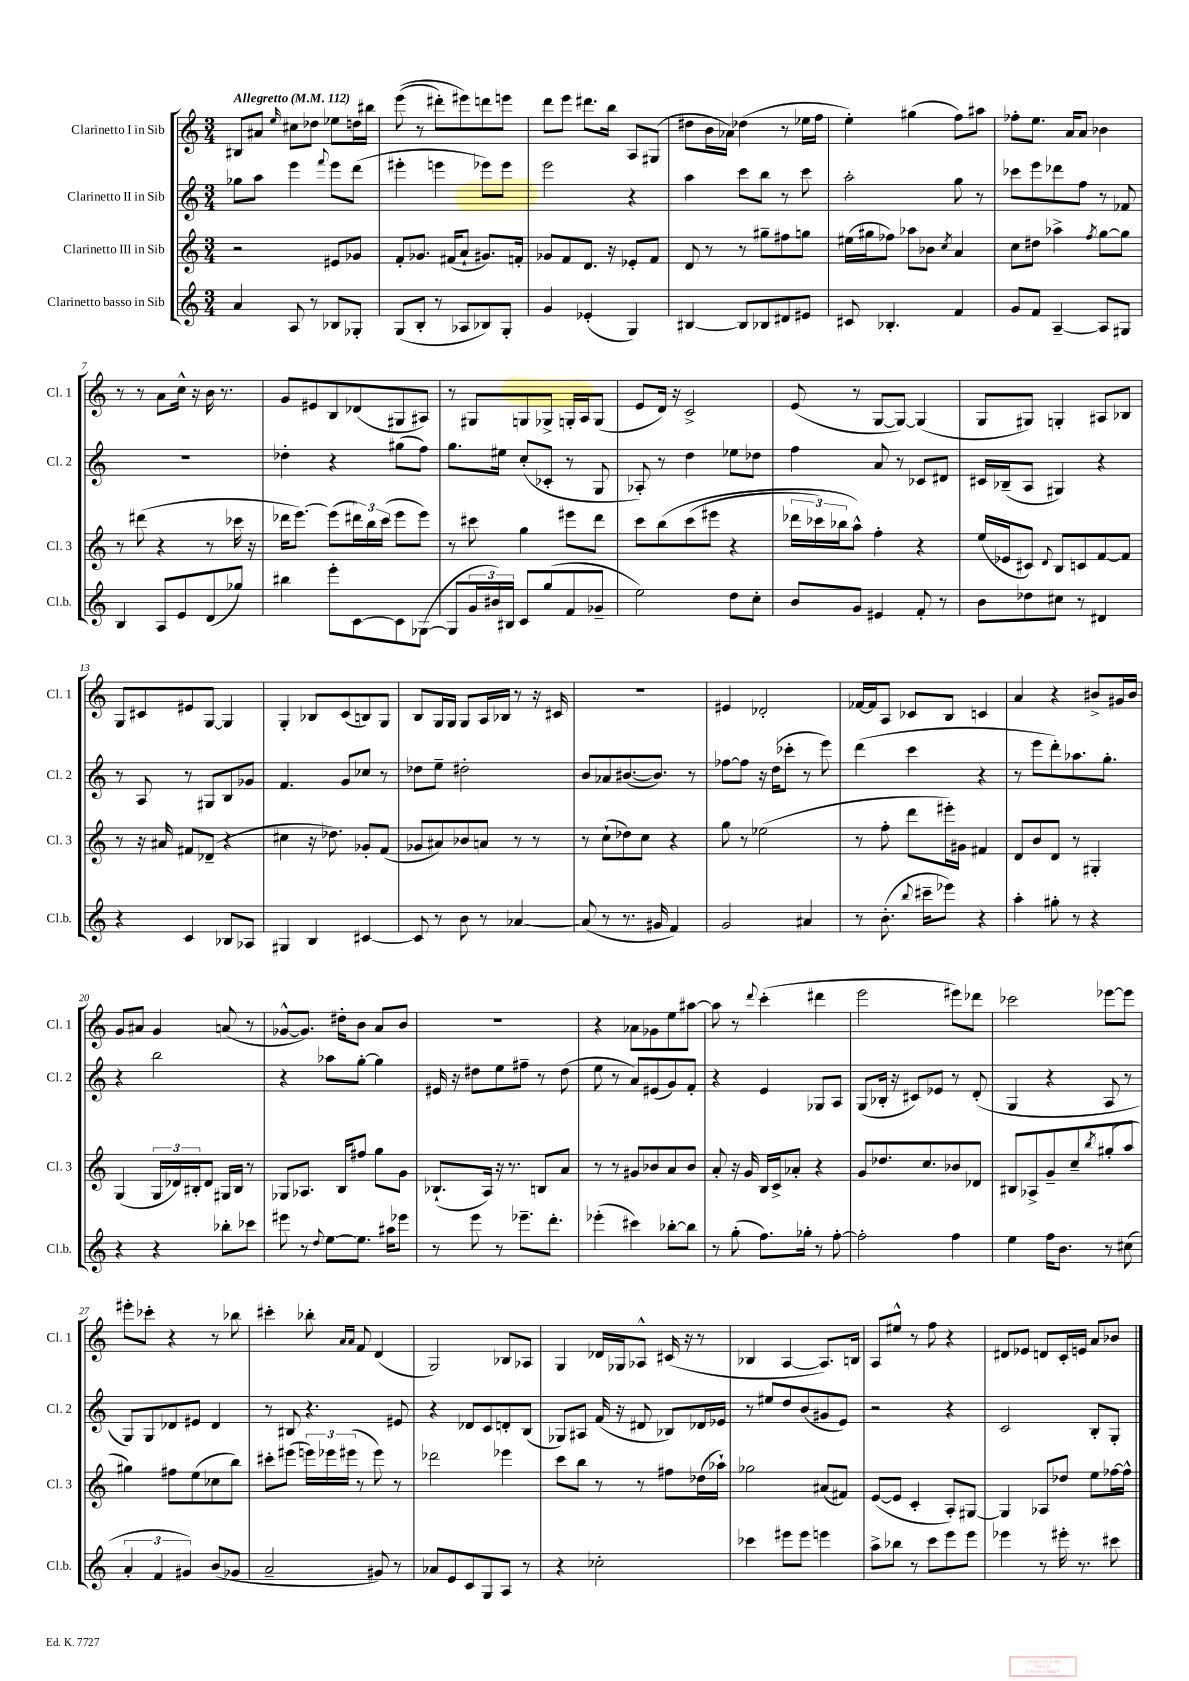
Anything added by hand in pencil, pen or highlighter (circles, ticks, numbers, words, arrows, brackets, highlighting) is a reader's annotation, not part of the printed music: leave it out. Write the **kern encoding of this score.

**kern	**kern	**kern	**kern
*part4	*part3	*part2	*part1
*staff4	*staff3	*staff2	*staff1
*I"Clarinetto basso in Sib	*I"Clarinetto III in Sib	*I"Clarinetto II in Sib	*I"Clarinetto I in Sib
*I'Cl.b.	*I'Cl. 3	*I'Cl. 2	*I'Cl. 1
*clefG2	*clefG2	*clefG2	*clefG2
*k[]	*k[]	*k[]	*k[]
*M3/4	*M3/4	*M3/4	*M3/4
*MM112	*MM112	*MM112	*MM112
=1	=1	=1	=1
!	!	!	!LO:TX:a:B:t=Allegretto
4a/	2r	8gg-X\L	8B#X/L
.	.	8aa\J	8a#X/J
.	.	.	16qqee/
8A/	.	4eee\	8cc#X\L
8r	.	.	8dd-X\J
.	.	8qqfff/	.
8B-X/L	8e#X/L	8eee\L	8ee-X\L
8G-X'/J	8g-X/J	(8ddd\J	16ddn\L
.	.	.	16bb#X\JJ
=2	=2	=2	=2
(8G/L	8f'/L	4eee#X'\	((8eee\
8B'/J	8.g-X/J	.	8r
8r	.	4eeen\	8ddd#X'\L)
.	(16f#X/KL	.	.
8A-X/L	8a`/J	.	8eee#X\)
8B-X/)	8.g#X/L)	8eee-X\L)	8dddn\
8G'/J	.	8eee-\J	8eeen\J
.	16fn'/Jk	.	.
=3	=3	=3	=3
4g/	8g-X/L	2eee\	8ddd\L
.	8f/	.	8eee\J
(4e-X'/	8.d/J	.	8.ddd#X\L
.	16r	.	16bb\Jk
4G/)	8e-X'/L	4r	8A/L
.	8f/J	.	(8G#X/J
=4	=4	=4	=4
[4B#X/	8d/	4aa\	8dd#X\L
.	8r	.	16b\L
.	.	.	16a-X\JJ)
8B#/L]	8r	8ccc\L	(4dd-X\
8B-X/	8gg#X~\L	8bb\J	.
8d#X/	8ff#X\	8r	8r
8e#X/J	8ggn\J	8ccc\	16ee-X\LL
.	.	.	16ff\JJ
=5	=5	=5	=5
8c#X/	(16ee#X\LL	2aa'\	4ee'\)
.	16gg#X\J	.	.
4.B-X'/	8ff-X\J)	.	.
.	8aa-X\L	.	(4gg#X\
.	8b-X\J	.	.
.	8qcc/	.	.
4f/	4a/	8gg\	8ff\L)
.	.	8r	8aa#X\J
=6	=6	=6	=6
8g/L	8cc\L	8ccc-X\L	8ff-X'\L
8f/J	8dd#X\J	8eee\	8.ee\J
[4A~/	4aa-X^\	8ddd-X\	.
.	.	.	16a/KL
.	.	8ff\J	8a/J
.	8qff/	.	.
8A/L]	[8gg\L	8r	4b-X\
8G#X/J	8gg\J]	8f-X/	.
!!LO:LB:g=z
=7	=7	=7	=7
4B/	8r	2.r	8r
.	(8ddd#X\	.	8r
8A/L	4r	.	8a\L
8e/	.	.	16cc^^\Jk
.	.	.	16r
(8d/	8r	.	16b\
.	.	.	8.r
8gg-X/J)	16ccc-X\	.	.
.	16r	.	.
=8	=8	=8	=8
4bb#X\	16ddd-X\KL	4dd-X'\	8g/L
.	[8.eee\J)	.	.
.	.	.	8e#X/
8eee'\L	(8eee\L]	4r	8B/
[8c\	24ddd#X\L)	.	(8d-X/
.	24bb\	.	.
.	(24ccc\JJ	.	.
8c\]	8eee\L	(8gg#X\L	8G#X/
([8G-X\J	8eee\J)	8ff\J)	8A#X/J)
=9	=9	=9	=9
8G-/L]	8r	8.gg\L	8r
24g/L	8ccc#X\	.	8G#X/L
24b#X/)	.	.	.
.	.	16ee#X\Jk	.
24B#X/JJ	.	.	.
8c/L	4gg\	(8cc'/L	8Gn/
(8gg/	.	8c-X'/J	8G-X^/J
8f/	8eee#X\L	8r	16Gn'/LL
.	.	.	16A/J
8g-X~/J	8ddd\J	8G/	(8G/J
=10	=10	=10	=10
2ee\)	8ccc\L	8A-X'/)	8e/L
.	(8bb\	8r	16d/Jk)
.	.	.	16r
.	(8ccc\	4dd\	2c^/
.	8eee#X\J	.	.
8dd\L	4r	8ee-X\L	.
8cc'\J	.	8dd-X\J	.
=11	=11	=11	=11
8b/L	24ddd-X\LL	4ff\	(8e/
.	24ccc-X\)	.	.
.	24bb-X\J	.	.
8g/J	8aa^^\J)	.	8r
4e#X/	4ff'\	8a/	[8G/L
.	.	8r	8G/J_)
8f'/	4r	8c-X/L	(4G/]
8r	.	8d#X/J	.
=12	=12	=12	=12
8b\L	(16ee/LL	16c#X/LL	8G/L
.	16e-X/J	(16B-X~/J	.
8dd-X\	8c#X/J)	8A/J	8G#X/J)
.	8qqd/	.	.
8cc#X\J	8B/L	4G#X/)	4Gn'/
8r	8cn/	.	.
4d#X/	[8f/	4r	8A#X/L
.	8f/J]	.	8B-X/J
!!LO:LB:g=z
=13	=13	=13	=13
4r	8r	8r	8G/L
.	16r	8A/	8c#X/
.	16a#X/	.	.
4c/	8f#X/L	8r	8e#X/
.	(8d-X~/J	8G#X/L	[8G/J
8B-X/L	4r	8B/	4G/]
8A-X/J	.	8g-X/J	.
=14	=14	=14	=14
4G#X/	4cc#X\	4.f/	4G'/
4B/	16r	.	8B-X/L
.	8.dd-X\)	.	.
.	.	8g/L	(8c/
[4c#X/	8g-X'/L	8cc-X/J	8Bn/)
.	(8f/J	8r	8G/J
=15	=15	=15	=15
8c#/]	8g-X/L	8dd-X\L	8B/L
8r	8a#X/)	8ee~\J	16G/L
.	.	.	16G/JJ
8b\	8b-X/	2dd#X'\	8G/L
8r	8an/J	.	16A/L
.	.	.	16B-X/JJ
[4a-X/	8r	.	8r
.	8r	.	16r
.	.	.	16c#X/
=16	=16	=16	=16
(8a-/]	8r	8b/L	2.r
8r	(8cc`\L	8a-X/	.
8.r	8dd-X\)	([8.b#X/	.
.	8cc\J	.	.
16g#X/	.	8.b#/J])	.
4f/)	4r	.	.
.	.	8r	.
=17	=17	=17	=17
2g/	8gg\	[8ff-X\L	4e#X/
.	8r	8ff-\J]	.
.	(2ee-X\	16r	2d-X'/
.	.	(16dd\KL	.
.	.	8ccc-X'\J	.
4a#X/	.	8r	.
.	.	8eee\)	.
=18	=18	=18	=18
8r	8r	(4ddd\	[16f-X/LL
.	.	.	16f-/J]
(8.b'\	8ff'\	.	8A/J
.	8ddd\L	4ccc\	8c-X/L
8qqbb/	.	.	.
16ccc#X~\KL	.	.	.
8eee-X\J)	16eee#X'\L)	.	8B/J
.	16g#X\JJ	.	.
4r	4f#X/	4r	4cn/
=19	=19	=19	=19
4aa'\	8d/L	8r	4a/
.	8b/	8eee\L	.
8gg#X'\	8d/J	8ddd'\)	4r
8r	8r	8.aa-X\	.
4r	4G#X'/	.	8b#X^/L
.	.	8.gg'\J	.
.	.	.	16g#X/L
.	.	.	16b#/JJ
!!LO:LB:g=z
=20	=20	=20	=20
4r	(4G/	4r	8g/L
.	.	.	8a#X/J
4r	24G/LL	2bb\	4g/
.	24d-X/)	.	.
.	24B#X'/J	.	.
.	8d-/J	.	.
8bb-X'\L	16G#X/LL	.	(8an/
.	16B#/JJ	.	.
8ccc-X\J	8r	.	8r
=21	=21	=21	=21
8eee#X\	8G-X/L	4r	[8g-X^^/L
8r	8.A-X/J	.	8.g-/J])
8qqdd/	.	.	.
[8ee\L	.	8aa-X\L	.
.	16B/KL	.	16dd#X'\KL
8.ee\J]	8ff#X/J	[8gg'\J	8b\J
.	8gg\L	4gg\]	8a/L
16aa#X\KL	.	.	.
8eee-X\J	8g\J	.	8b/J
=22	=22	=22	=22
8r	(8.B-X`/L	16e#X/	2.r
.	.	16r	.
8eee\	.	8dd#X\L	.
.	16A/Jk)	.	.
8r	16r	8ee\	.
.	8.r	.	.
8.eee-X~\L	.	8ff#X~\J	.
.	8Bn/L	8r	.
8.ddd'\J	.	.	.
.	8a/J	(8dd#\	.
=23	=23	=23	=23
(4eee-X'\	8r	8ee\	4r
.	8r	8r	.
4ccc#X\)	8g#X/L	8a/L)	8a-X\L
.	8b-X/	(8e#X/	8g-X\
[8bb-X'\L	8a/	8g/)	8ee\
8bb-\J]	8b-/J	8f'/J	[8aa#X\J
=24	=24	=24	=24
8r	8a'/	4r	8aa#\]
(8gg'\	16r	.	8r
.	16g/	.	.
.	.	.	8qqddd/
8.ff\L)	16B/LL	4e/	(4ccc'\
.	16c^/J	.	.
.	8a-X'/J	.	.
16gg-X'\Jk	.	.	.
8r	4r	8G-X/L	4ddd#X\
[8ff'\	.	8A/J	.
=25	=25	=25	=25
2ff'\]	8g/L	(8G/L	2eee\
.	8.dd-X/	16B-X'/Jk	.
.	.	16r	.
.	.	8c#X/L)	.
.	8.cc/	.	.
.	.	8e-X/J	.
4ff\	8b-X/	8r	8eee#X\L)
.	8d-X/J	(8d'/	8ddd-X\J
=26	=26	=26	=26
4ee\	8B#X/L	4G/	2ccc-X\
.	8A-X^/	.	.
16ff\KL	8g~/	4r	.
8.b\J	.	.	.
.	8cc~/	.	.
.	8qbb/	.	.
8r	(8gg#X'/	8A/	[8eee-X\L
(8cc#X\	8aa/J	8r	8eee-\J]
!!LO:LB:g=z
=27	=27	=27	=27
6a'/	4gg#X\)	8G/L)	8eee#X'\L
.	.	8G/	8ccc-X'\J
6f/	.	.	.
.	8ff#X\L	8d-X/	4r
6g#X/)	.	.	.
.	(8ee\	8e#X/J	.
(8b/L	8cc-X\	4d-/	8r
8g-X/J	8bb\J)	.	8bb-X\
=28	=28	=28	=28
2a~/	8ccc#X'\L	8r	4ccc#X'\
.	(8eee#X\J	8B#X/	.
.	24eeen\LL)	4.r	8bb-X'\
.	24eee-X\	.	.
.	(24eee#X\JJ	.	.
.	.	.	16qqa/LL
.	.	.	16qqa/JJ
.	8r	.	8f/
8g#X/)	8eee#\)	.	(4d/
8r	8r	8e#X/	.
=29	=29	=29	=29
8a-X/L	2ddd-X\	4r	2G/)
8e/	.	.	.
8c/	.	8d-X/L	.
8G/	.	8c/	.
8A/J	4eee-X\	8dn'/	8B-X/L
8r	.	(8B/J	8A-X/J
=30	=30	=30	=30
4r	8ccc\L	8G-X/L)	4G/
.	8bb\J	8A#X/J	.
2cc-X'\	8r	(16f/	16d-X/LL
.	.	16r	16G-X/J
.	8r	8d#X/	8A-X^^/J
.	8ff#X\L	8B-X/L)	(16c#X/
.	.	.	16r
.	(16dd-X\L	16d-X/L	8r
.	16aa-X`\JJ)	16e-X/JJ	.
=31	=31	=31	=31
4ccc-X\	2gg-X\	8r	4B-X/
.	.	8ee#X/L	.
8eee#X\L	.	8dd/	[4A/
8eee#\J	.	(8b/	.
4eeen\	(8a#X/L	8g#X/	8.A/L])
.	8f#X/J)	8e/J)	.
.	.	.	16Bn/Jk
=32	=32	=32	=32
8aa^\L	([8e/L	2r	8A/L
8bb-X\J	8e/J]	.	8ee#X^^/J
8r	4c'/	.	8r
8ccc\L	.	.	8ff\
8eee\	8A'/L)	4r	4r
8eee\J	[8G#X/J	.	.
=33	=33	=33	=33
4eee-X\	4G#/]	2c/	8d#X/L
.	.	.	8e-X/J
8r	8A-X/L	.	8dn/L
16eee#X'\	8dd-X/J	.	16c'/L
8.r	.	.	16en/JJ
.	8ee\L	8B'/L	8a/L
8ccc#X\	[16ff-X\L	8G'/J	8b-X/J
.	16ff-^^\JJ]	.	.
==	==	==	==
*-	*-	*-	*-
